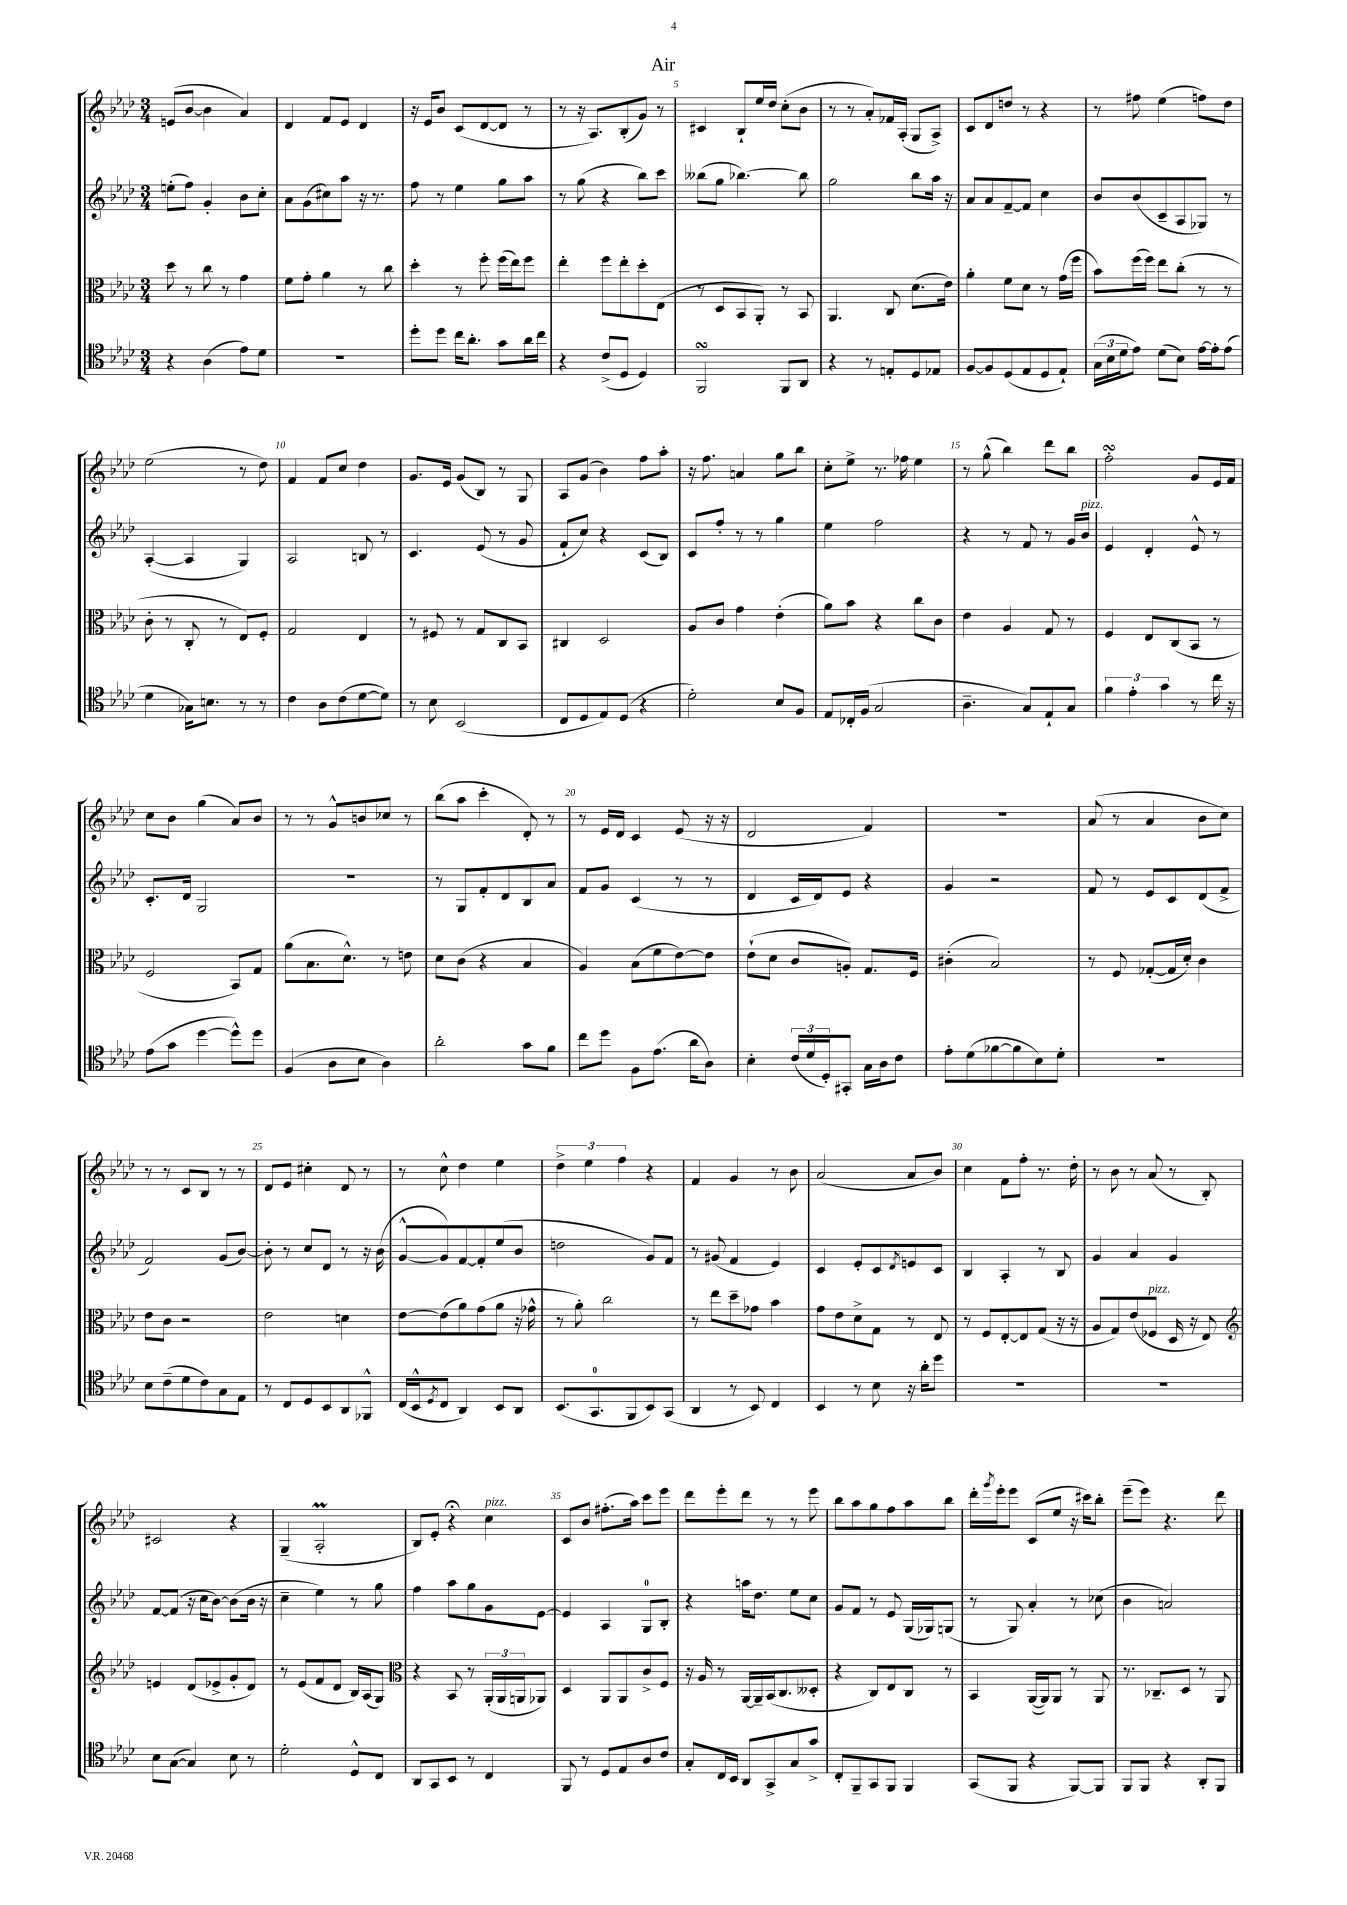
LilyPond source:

\header { title = "Air" }
<<
\new StaffGroup <<
\new Staff = "s0" {
    \clef treble \key aes \major \numericTimeSignature \time 3/4
    e'8( bes'8~ bes'4 aes'4) |
    des'4 f'8 ees'8 des'4 |
    r16 ees'16 bes'8 c'8( des'8~ des'8 r8 |
    r8 r16 aes8.) bes8-.( g'8) r8 |
    cis'4 bes8-! ees''16 des''16 c''8-.( bes'8 |
    r8 r8 aes'8-.) fes'16 aes16-.( g8 aes8->) |
    c'8 des'8 d''8 r8 r4 |
    r8 fis''8 ees''4( f''8) des''8 |
    ees''2( r8 des''8) |
    f'4 f'8 c''8 des''4 |
    g'8. ees'16 g'8( bes8) r8 g8 |
    aes8 g'8( bes'4) f''8 aes''8-. |
    r16 f''8. a'4 g''8 bes''8 |
    c''8-. ees''8-> r8. fes''16 ees''4 |
    r8 g''8-^( bes''4) des'''8 bes''8 |
    f''2-.\turn g'8 ees'16 f'16 |
    c''8 bes'8 g''4( aes'8) bes'8 |
    r8 r8 g'8-^ b'8 ces''8 r8 |
    bes''8( aes''8 c'''4-. des'8-.) r8 |
    r8 ees'16 des'16 c'4 ees'8( r16 r16 |
    des'2 f'4) |
    R2. |
    aes'8( r8 aes'4 bes'8 c''8) |
    r8 r8 c'8 bes8 r8 r8 |
    des'8 ees'8 cis''4-. des'8 r8 |
    r8 c''8-^ des''4 ees''4 |
    \tuplet 3/2 { des''4-> ees''4 f''4 } r4 |
    f'4 g'4 r8 bes'8 |
    aes'2( aes'8 bes'8) |
    c''4 f'8 f''8-. r8. des''16-. |
    r8 bes'8 r8 aes'8( r8 bes8-.) |
    cis'2 r4 |
    g4--( aes2-.\prall |
    bes8) ees'8-. r4\fermata c''4^\markup { \italic "pizz." } |
    c'8 bes'8 fis''8.-.( aes''16) c'''8 ees'''8 |
    des'''8 ees'''8-. des'''8 r8 r8 ees'''8 |
    bes''8 aes''8 g''8 f''8 aes''8 bes''8 |
    des'''16-. \acciaccatura { g'''8 } ees'''16-. ees'''8 c'8( ees''8 r16 cis'''16) bes''8-. |
    ees'''8--( ees'''8) r4. des'''8 \bar "|." |
}
\new Staff = "s1" {
    \clef treble \key aes \major \numericTimeSignature \time 3/4
    e''8-.( f''8) g'4-. bes'8 c''8-. |
    aes'8 g'8( cis''8) aes''8 r16 r8. |
    f''8 r8 ees''4 g''8 aes''8 |
    r8 g''8( r4 bes''8) c'''8 |
    beses''8( g''8 bes''4.~) bes''8 |
    g''2 bes''8 aes''16 r16 |
    aes'8 aes'8 f'8~-- f'8 c''4 |
    bes'8 bes'8( c'8-- aes8 ges8) r8 |
    aes4~-.( aes4 g4) |
    aes2 b8 r8 |
    c'4. ees'8( r8 g'8 |
    f'8-! c''8) r4 c'8( bes8) |
    c'8 f''8-. r8 r8 g''4 |
    ees''4 f''2 |
    r4 r8 f'8 r8 g'16 bes'16^\markup { \italic "pizz." } |
    ees'4 des'4-. ees'8-^ r8 |
    c'8.-. des'16 g2 |
    R2. |
    r8 g8 f'8-. des'8 bes8 aes'8 |
    f'8 g'8 c'4( r8 r8 |
    des'4 c'16 des'16) ees'8 r4 |
    g'4 r2 |
    f'8 r8 ees'8 c'8 des'8( f'8-> |
    f'2) g'8( bes'8~) |
    bes'8-. r8 c''8 des'8 r8 r16 bes'16( |
    g'8~-^ g'8) f'8~ f'8-. ees''8( bes'8 |
    d''2 g'8) f'8 |
    r8 gis'8( f'4 ees'4) |
    c'4 ees'8-. c'8 \acciaccatura { des'8 } e'8 c'8 |
    bes4 aes4-. r8 bes8 |
    g'4 aes'4 g'4 |
    f'8~ f'8( r16 c''16 bes'8~) bes'8( bes'16 r16 |
    c''4-- ees''4) r8 g''8 |
    f''4 aes''8 g''8 g'8 ees'8~ |
    ees'4 aes4 g8-0 bes8-. |
    r4 a''16 des''8. ees''8 c''8 |
    g'8 f'8 r8 ees'8 g16( ges16) g8( |
    r8 g8) aes'4-. r8 ces''8( |
    bes'4 a'2) \bar "|." |
}
\new Staff = "s2" {
    \clef alto \key aes \major \numericTimeSignature \time 3/4
    des''8 r8 c''8 r8 g'4 |
    f'8 g'8-. aes'4 r8 c''8 |
    des''4-. r8 f''8-. f''16( ees''16) f''8 |
    ees''4-. f''8 ees''8-. des''8-. ees8( |
    r8 des8 bes,8 aes,8-.) r8 bes,8 |
    aes,4. c8 des'8.( ees'16) |
    aes'4-. f'8 des'8 r8 g'16( f''16 |
    bes'8) f''16( f''16) ees''8 c''8-.( r8 r8 |
    c'8-. r8 c8-. r8 ees8) f8-. |
    g2 ees4 |
    r8 fis8 r8 g8 c8 bes,8 |
    cis4 des2 |
    aes8 c'8 g'4 ees'4-.( |
    aes'8) bes'8 r4 c''8 c'8 |
    ees'4 aes4 g8 r8 |
    f4 ees8 c8( bes,8 r8 |
    f2 bes,8) g8 |
    aes'8( bes8. des'8.-^) r8 e'8 |
    des'8 c'8( r4 bes4 |
    aes4) bes8( f'8 ees'8~) ees'8 |
    ees'8-!( des'8 c'8 a8-.) g8. f16 |
    cis'4-.( bes2) |
    r8 f8 ges8~-.( ges16 des'16-.) c'4 |
    ees'8 c'8 r2 |
    ees'2 d'4 |
    ees'8~ ees'8( aes'8) g'8( aes'8 r16 ges'16-^ |
    r8 aes'8-.) c''2 |
    r8 ees''8 des''8-- ges'8 bes'4 |
    g'8 ees'8 des'8-> g8 r8 ees8 |
    r8 f8 ees8~-. ees8 g8( r16 r16 |
    aes8 g8) ees'8( fes8^\markup { \italic "pizz." } des16 r16 ees8) |
    \clef treble e'4 des'8( ees'8-> g'8-. des'8) |
    r8 ees'8( f'8 des'8 bes16) aes16( g8) |
    \clef alto r4 bes,8 r8 \tuplet 3/2 { aes,16-.( aes,16 a,16 } aes,8) |
    des4 aes,8 aes,8 c'8-> f8 |
    r16 aes16 r8 aes,16~ aes,16-- bes,16( c8. deses8-. |
    r4 c8) ees8 c8 r8 |
    bes,4 aes,16~( aes,16) aes,8 r8 aes,8 |
    r8. ces8.-- des8 r8 aes,8 \bar "|." |
}
\new Staff = "s3" {
    \clef tenor \key aes \major \numericTimeSignature \time 3/4
    r4 aes4( ees'8) des'8 |
    R2. |
    des''8-. des''8 c''16 aes'8.-. g'8 aes'16 c''16 |
    r4 c'8->( des8 des4) |
    f,2\turn f,8 aes,8 |
    r4 r8 e8-. des8 ees8 |
    f8~ f8 des8( ees8 des8 ees8-!) |
    \tuplet 3/2 { g16( bes16 des'16 } ees'8) des'8( bes8) ees'16~ ees'16-. ees'8( |
    des'4 ges16) b8. r8 r8 |
    c'4 aes8 c'8( des'8~ des'8) |
    r8 bes8 bes,2( |
    c8 des8 ees8) des8( r4 |
    des'2-.) bes8 f8 |
    ees8 ces16-. f16( g2 |
    aes4.-- g8) ees8-! g8 |
    \tuplet 3/2 { f'4 ees'4-. g'4 } r8 c''16 r16 |
    ees'8( g'8 des''4~ des''8-^) des''8 |
    f4( aes8 bes8 aes4) |
    aes'2-. g'8 f'8 |
    c''8 des''8 f8 ees'8.( aes'16 aes8) |
    bes4-. \tuplet 3/2 { c'16( des'16 des16-.) } gis,8-. g16 aes16 c'8 |
    ees'8-. des'8( fes'8~ fes'8 bes8) des'8-. |
    R2. |
    bes8 c'8--( des'8 c'8) g8 ees8 |
    r8 c8 des8 bes,8 aes,8 fes,8-^ |
    c16( bes,16-^ \acciaccatura { des8 } c8 aes,4) bes,8 aes,8 |
    bes,8.( g,8.-0 f,8 bes,8) g,8( |
    aes,4 r8 bes,8) c4 |
    bes,4 r8 bes8 r16 aes'16-. des''8 |
    R2. |
    R2. |
    bes8 g8~( g4) bes8 r8 |
    des'2-. des8-^ c8 |
    aes,8 g,8 bes,8 r8 c4 |
    f,8 r8 des8 ees8 aes8 c'8 |
    g8-. c16 bes,16 aes,8 g,8-> g8 g'8-> |
    c8-. f,8-- g,8 f,8 f,4 |
    g,8( f,8 r4 f,8~) f,8 |
    f,8 f,8 r4 aes,8-. f,8 \bar "|." |
}
>>
>>
\layout { \context { \Score \override BarNumber.break-visibility = ##(#f #t #t) barNumberVisibility = #(every-nth-bar-number-visible 5) } }
